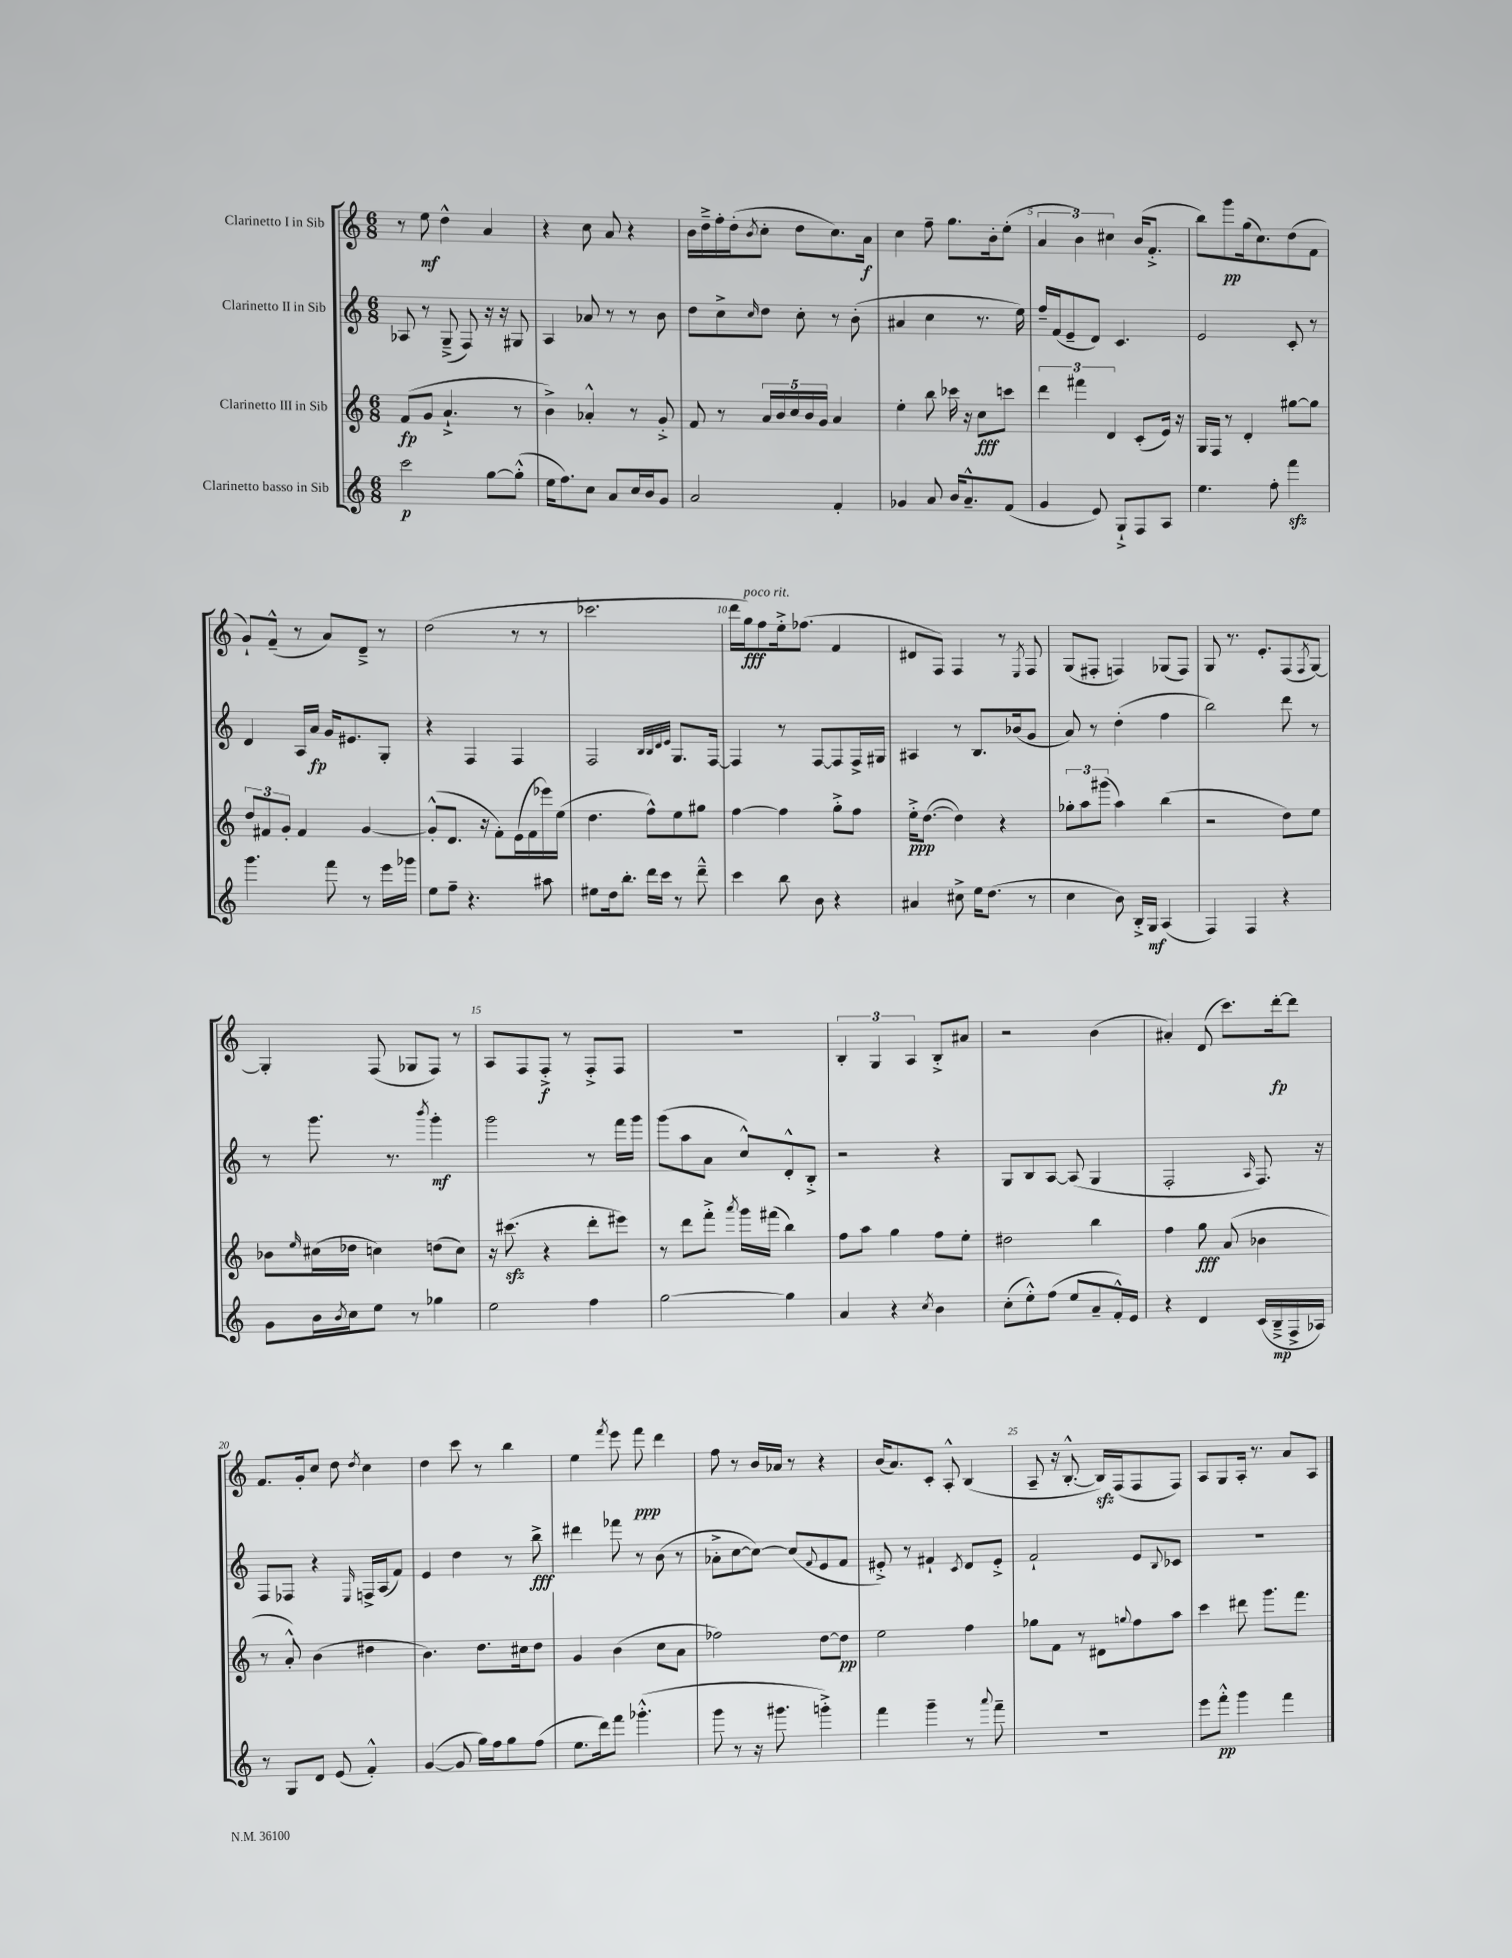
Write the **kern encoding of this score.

**kern	**kern	**kern	**kern
*staff4	*staff3	*staff2	*staff1
*clefG2	*clefG2	*clefG2	*clefG2
*k[]	*k[]	*k[]	*k[]
*M6/8	*M6/8	*M6/8	*M6/8
2ccc	(8f	8A-	8r
.	8g	8r	8ee
.	4.a`^	(8G~^	4dd^^
.	.	8F)	.
[8gg	.	16r	4a
.	.	16r	.
(8gg'^^]	8r	8G#	.
=	=	=	=
16ee	4b^)	4A	4r
8.ff)	.	.	.
8cc	4a-'^^	8a-	8cc
8a	.	8r	8a
16cc	8r	8r	4r
16b	.	.	.
8g	8g'^	8b	.
=	=	=	=
2a	8f	8dd	16b
.	.	.	16dd~^
.	8r	8cc^	16ff'
.	.	.	(16dd'
.	.	16qqcc	8qb
.	20a	8dd	8cc'
.	20b	.	.
.	20cc	.	.
.	.	8cc'	8dd
.	20b	.	.
.	20g	.	.
4f'	4a	8r	8.cc)
.	.	(8b'	.
.	.	.	16a
=	=	=	=
4g-	4ee'	4a#	4cc
8a	8bb	4cc	8ff~
16b	16ccc-	.	8.gg
8.a~^^	16r	.	.
.	8cc	8.r	.
.	.	.	16b'
(8f	8ccc	.	(8ee'
.	.	16ee)	.
=	=	=	=
4g	6ddd	16ff~	6a
.	.	(16f	.
.	.	8e~	.
.	6fff#	.	6b)
8e)	.	8d)	.
.	6d	.	6cc#
8G`^	.	4.c	.
8F	(8c'	.	(16b
.	.	.	8.f'^
8A	16e)	.	.
.	16r	.	.
=	=	=	=
4.ee	16G	2e	8bb)
.	16F	.	.
.	8r	.	8ggg
.	4d'	.	(16gg
.	.	.	8.cc)
8ff'	.	.	.
4fff	[8gg#	8c'	(8dd
.	8gg#]	8r	8f
=	=	=	=
4.ggg	12dd	4d	8g`)
.	12f#	.	.
.	.	.	(8f~^^
.	12g'	.	.
.	4f#	16A	8r
.	.	16a	.
8fff	.	16g	8a)
.	.	8.e#	.
8r	[4g	.	8d~^
16eee	.	8G'	8r
16ggg-	.	.	.
=	=	=	=
8ee	(8g'^^]	4r	(2dd
8ff~	8.d	.	.
4.r	.	4F	.
.	16r	.	.
.	8f')	.	.
.	(16e	4F	8r
.	16f	.	.
8aa#	16eee-)	.	8r
.	(16ee	.	.
=	=	=	=
8ee#	4.dd	2F	2.ccc-
16dd	.	.	.
8.bb'	.	.	.
16ddd	8ff^^)	.	.
16ccc	.	.	.
.	.	32qqB	.
.	.	32qqB	.
.	.	32qqd	.
.	.	32qqe	.
8r	8ee	8.G	.
8ddd~^^	8gg#	.	.
.	.	[16F	.
=	=	=	=
4ccc	[4ff	4F]	16ddd
.	.	.	16gg)
.	.	.	8ff
8bb	4ff]	8r	16ee'^
.	.	.	(8.ff-
8b	.	[8F	.
4r	8gg'^	8F]	4f
.	8ff	16F^	.
.	.	16G#	.
=	=	=	=
4a#	16ee'^	4A#	8d#
.	([8.dd	.	.
.	.	.	8F)
8cc#^	4dd])	8r	4F
16ee	.	8.B	.
(8.dd	.	.	.
.	4r	.	8r
.	.	(16b-	.
.	.	.	8qE
8r	.	8g	8F
=	=	=	=
4cc	12gg-'	8a)	(8G
.	12aa	.	.
.	.	8r	8F#'
.	(12ggg#	.	.
8b)	4aa)	(4dd'	4F)
16B'^	.	.	.
16G	.	.	.
(4A	(4bb	4ff	(8G-
.	.	.	8F)
=	=	=	=
4F)	2r	2bb)	8G
.	.	.	8.r
4F	.	.	.
.	.	.	8.e'
4r	8dd)	8ddd	(8F
.	.	.	8qF
.	8ee	8r	[8G)
=	=	=	=
8g	8b-	8r	4G']
.	16qqee	.	.
16b	(16cc#	8.ggg	.
8qb	.	.	.
16cc	16dd-	.	.
8ee	4cc)	.	(8F
.	.	8.r	.
8r	.	.	8G-
.	.	8qbbb	.
4gg-	(8dd	4ggg'	8F)
.	8cc)	.	8r
=	=	=	=
2ee	16r	2ggg	8A
.	(8.ccc#	.	.
.	.	.	8F
.	4r	.	8F'^
.	.	.	8r
4ff	8ddd'	8r	8F'^
.	8eee#)	16fff	8F
.	.	16ggg	.
=	=	=	=
[2gg	8r	(8ggg	2.r
.	8ddd	8aa	.
.	8fff'^	8a	.
.	8qaaa	.	.
.	16ggg	8cc^^)	.
.	(16fff#	.	.
4gg]	4bb)	8d'^^	.
.	.	8B'^	.
=	=	=	=
4a	8ff	2r	6B'
.	8aa	.	.
.	.	.	6G
4r	4gg	.	.
.	.	.	6A
8qcc	.	.	.
4b	8ff	4r	8B'^
.	8ee'	.	8a#
=	=	=	=
(8cc'	2dd#	8G	2r
8ee'^^)	.	8B	.
(8ff	.	[8A	.
8ee	.	(8A]	.
8a~	4bb	4G	(4b
16f'^^)	.	.	.
16e	.	.	.
=	=	=	=
4r	4ff	2F'	4a#')
4d	8gg	.	(8d
.	(8a	.	8.ccc)
.	.	16qqA	.
(16c	4b-	8.F)	.
16B~^	.	.	[16ddd'
16F^	.	.	8ddd]
16A-)	.	16r	.
=	=	=	=
8r	8r	8F	8.f
8G	8a'^^)	8F-	.
.	.	.	16g'
8d	(4b	4r	8cc
(8e	.	.	8dd
.	.	16qqE	8qdd
4f'^^)	4dd#	16F^	4cc
.	.	(16A	.
.	.	8f)	.
=	=	=	=
([4g	4.b)	4e	4dd
8g]	.	4dd	8ccc
16gg)	8.dd	.	8r
16ff	.	.	.
8gg	.	8r	4bb
.	16cc#	.	.
(8ff	8dd	8bb^	.
=	=	=	=
8.ee	4g	4ddd#	4ee
16ddd)	.	.	.
.	.	.	8qfff
8fff	(4b	8fff-	8eee
(4.ggg-'^^	.	8r	8fff
.	8cc	(8b	4ddd
.	8a	8r	.
=	=	=	=
8ggg	2ff-)	8a-'^	8ff
8r	.	[8cc	8r
16r	.	8cc_)	16b
8.ggg#	.	.	16a-
.	.	(8cc]	8r
.	.	8qqf	.
4ggg'^)	[8dd	8e	4r
.	8dd]	8f	.
=	=	=	=
4fff	2ee	8e#'^)	(16b
.	.	.	8.a)
.	.	8r	.
4ggg~	.	4f#`	8c'
.	.	.	8A'^^
.	.	8qc	.
8r	4ff	8d	(4B
8qqaaa	.	.	.
8fff~	.	8e#'^	.
=	=	=	=
2.r	8gg-	2f`	8A~
.	8f	.	16r
.	.	.	[8.B'^^
.	8r	.	.
.	8d#	.	16B])
.	.	.	(16F
.	8qqgg	.	.
.	8ff	8e	8F
.	.	8qqB	.
.	8aa	8c-	8F)
=	=	=	=
8eee	4ccc	2.r	8A
8fff'^^	.	.	8G
4ggg	8ddd#	.	16A'
.	.	.	8.r
.	8.ggg	.	.
4fff	.	.	8a
.	8.fff	.	.
.	.	.	8A
==	==	==	==
*-	*-	*-	*-
